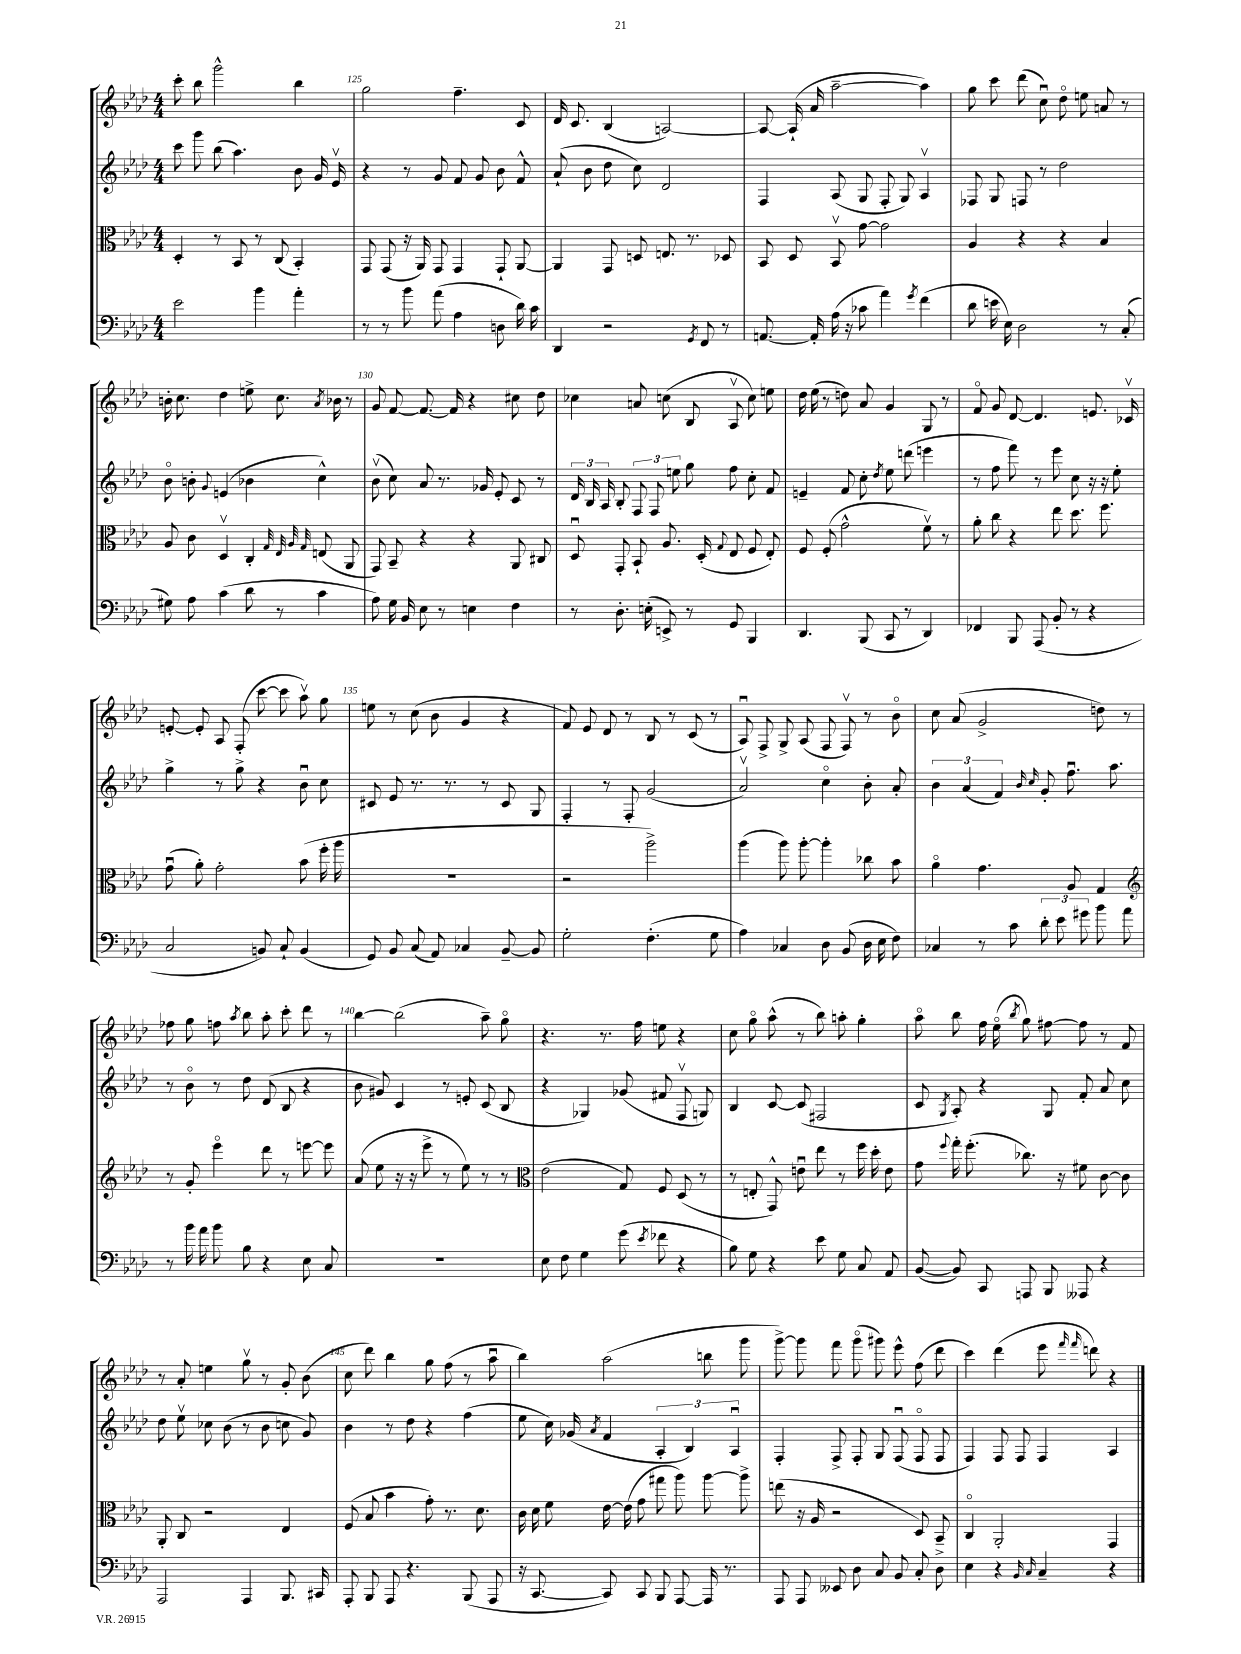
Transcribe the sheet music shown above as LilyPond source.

<<
\new StaffGroup <<
\new Staff = "s0" {
    \clef treble \key aes \major \numericTimeSignature \time 4/4
    \autoBeamOff c'''8-. bes''8 g'''2-^ bes''4 |
    g''2 f''4.-- c'8 |
    des'16 c'8. bes4( a2~) |
    a8~ a16-!( aes'16 aes''2~-- aes''4) |
    g''8 c'''8 des'''8( c''8\downbow) des''8\flageolet e''8 a'8 r8 |
    b'16-. c''8. des''4 e''8-> c''8. \acciaccatura { aes'8 } bes'16 r8 |
    g'8 f'8~ f'8.~ f'16 r4 cis''8 des''8 |
    ces''4 a'8 c''8( bes8 aes8\upbow c''8) e''8 |
    des''16 ees''16( r8 d''8) aes'8 g'4 g8 r8 |
    f'8\flageolet g'8 des'8~ des'4. e'8. ces'16\upbow |
    e'8~-. e'8-. aes8 f8-.( c'''8~ c'''8 aes''8\upbow) g''8 |
    e''8 r8 c''8( bes'8 g'4 r4 |
    f'8) ees'8 des'8 r8 bes8 r8 c'8( r8 |
    aes8\downbow) f8-> g8-> aes8( f8 f8\upbow) r8 bes'8\flageolet |
    c''8 aes'8( g'2-> d''8) r8 |
    fes''8 g''8 f''8 \acciaccatura { aes''8 } bes''8 aes''8-. c'''8-. des'''8 r8 |
    bes''4~ bes''2( aes''8--) g''8\flageolet |
    r4. r8. f''16 e''8 r4 |
    c''8 g''8\flageolet aes''8-^( r8 bes''8) a''8-. g''4-. |
    aes''8\flageolet bes''8 f''16 ees''16\flageolet( \acciaccatura { bes''8 } g''8) fis''8~ fis''8 r8 f'8 |
    r8 aes'8-. e''4 g''8\upbow r8 g'8-. bes'8( |
    c''8 des'''8) bes''4 g''8 f''8( r8 aes''8\downbow |
    bes''4) aes''2( b''8 g'''8 |
    g'''8~->) g'''8 f'''8 g'''8\flageolet( gis'''8) ees'''8-^ f''8( des'''8 |
    c'''4) des'''4( ees'''8 \grace { f'''16 f'''16 } d'''8) r4 \bar "|." |
}
\new Staff = "s1" {
    \clef treble \key aes \major \numericTimeSignature \time 4/4
    \autoBeamOff c'''8 g'''8 bes''8( aes''4.) bes'8 g'16 ees'16\upbow |
    r4 r8 g'8 f'8 g'8 bes'8 f'8-^ |
    aes'8-!( bes'8 des''8 c''8) des'2 |
    f4 aes8( g8 f8-. g8) aes4\upbow |
    fes8 g8 f8 r8 des''2 |
    bes'8\flageolet b'8-. \appoggiatura { g'8 } e'4( bes'4 c''4-^) |
    bes'8\upbow( c''8) aes'8 r8. ges'16 ees'8-. c'8 r8 |
    \tuplet 3/2 { des'16 bes16 aes16 } bes8-. \tuplet 3/2 { f8 f8 e''8 } g''8 f''8 c''8-. f'8 |
    e'4-- f'8 c''8-. \acciaccatura { des''8 } ees''8 d'''8( e'''4 |
    r8 f''8 f'''8) r8 ees'''8 c''8 r16 r16 ees''8-. |
    g''4-> r8 g''8-> r4 bes'8\downbow c''8 |
    cis'8 ees'8 r8. r8. r8 cis'8 g8 |
    f4-. r8 f8-. g'2( |
    aes'2\upbow) c''4\flageolet bes'8-. aes'8-. |
    \tuplet 3/2 { bes'4 aes'4( f'4) } \grace { bes'16 c''16 } g'8-. f''8.\downbow aes''8. |
    r8 bes'8\flageolet r8 des''8 des'8( bes8 r4 |
    bes'8 gis'8) c'4 r8 e'8-. c'8( bes8 |
    r4 ges4) ges'8( fis'8 f8\upbow g8) |
    bes4 c'8~ c'8( fis2 |
    c'8 \acciaccatura { g8 } aes8-.) r4 g8 f'8-. aes'8 c''8 |
    des''8 ees''8\upbow ces''8 bes'8( r8 bes'8 c''8 g'8) |
    bes'4 r8 des''8 r4 f''4( |
    ees''8 c''16) ges'16( \acciaccatura { aes'8 } f'4 \tuplet 3/2 { aes4-. bes4) aes4\downbow } |
    f4-. f8-> f8-. g8 f8\downbow( f8\flageolet f8 |
    f4) f8 f8 f4 aes4 \bar "|." |
}
\new Staff = "s2" {
    \clef alto \key aes \major \numericTimeSignature \time 4/4
    \autoBeamOff des4-. r8 bes,8 r8 c8( bes,4-.) |
    g,8 g,8( r16 aes,16) g,8 g,4 g,8-! aes,8~ |
    aes,4 g,8 d8 e8. r8. des8 |
    bes,8 des8 bes,8\upbow g'8~ g'2 |
    aes4 r4 r4 bes4 |
    aes8 c'8 des4\upbow c4-. \grace { g32 ees32 aes32 g32 } e8( aes,8 |
    g,8) bes,8-- r4 r4 aes,8 cis8 |
    des8\downbow g,8-. bes,8-! aes8. des16-.( \appoggiatura { g8 } ees8 f8 ees8-.) |
    f8 f8-.( g'2-^ f'8\upbow) r8 |
    aes'8-. c''8 r4 ees''8 des''8. f''8. |
    g'8\downbow( aes'8-.) g'2-. bes'8( f''16-. aes''16 |
    R1 |
    r2 aes''2->) |
    aes''4( aes''8) aes''8~-. aes''4-. ces''8 bes'8 |
    aes'4\flageolet g'4. aes8 g4 |
    \clef treble r8 g'8-. ees'''4\flageolet des'''8 r8 e'''8~ e'''8 |
    aes'8( ees''8 r16 r16 ees'''8-> r8 ees''8) r8 r8 |
    \clef alto ees'2( g8) f8 des8( r8 |
    r8 e8-. g,8-^) e'8\downbow ees''8 r8 f''16 des''16-. e'8 |
    g'8 \appoggiatura { f''8 } g''16-. f''8.-.( ces''8.) r16 fis'8 c'8~ c'8 |
    aes,8-. c8 r2 ees4 |
    f8( bes8 bes'4 g'8-.) r8. des'8. |
    c'16 des'16 f'8 ees'16~ ees'16( g'8 gis''8 aes''8) aes''8~ aes''8-> |
    e''8( r16 aes16 r2 des8) bes,8-- |
    c4\flageolet aes,2-. g,4 \bar "|." |
}
\new Staff = "s3" {
    \clef bass \key aes \major \numericTimeSignature \time 4/4
    \autoBeamOff ees'2 bes'4 aes'4-. |
    r8 r8 bes'8 aes'8( aes4 d8 des'16) c'16 |
    des,4 r2 \acciaccatura { g,8 } f,8 r8 |
    a,8.~ a,16-. aes16( r16 ces'8 aes'4) \acciaccatura { g'8 } f'4( |
    des'8 e'16 ees16) des2 r8 c8-.( |
    gis8) aes8 c'4( des'8 r8 c'4 |
    aes8) g16 bes,16 ees8 r8 e4 f4 |
    r8 des8.-. e16-.( e,8->) r8 g,8 bes,,4 |
    des,4. bes,,8( c,8 r8 des,4) |
    fes,4 bes,,8 aes,,8( bes,8-. r8 r4 |
    c2 b,8) c8-! b,4( |
    g,8) bes,8 c8( aes,8) ces4 bes,8~-- bes,8 |
    g2-. f4.-.( g8 |
    aes4) ces4 des8 bes,8( des16 ees16 f8) |
    ces4 r8 c'8 \tuplet 3/2 { des'8-. ees'8 gis'8 } bes'8 aes'8 |
    r8 bes'16 aes'16 bes'8 bes8 r4 ees8 c8 |
    R1 |
    ees8 f8 g4 g'8( \acciaccatura { ees'8 } fes'8 r4 |
    bes8) g8 r4 ees'8 g8 c8 aes,8 |
    bes,8~( bes,8) c,8 a,,8 bes,,8 aeses,,8 r4 |
    aes,,2 aes,,4 bes,,8. cis,16 |
    aes,,8-. bes,,8 aes,,8 r4. bes,,8( aes,,8 |
    r16 c,8.~ c,8) c,8 bes,,8 aes,,8~ aes,,16 r8. |
    aes,,8 aes,,8 eeses,8 des8 c8 bes,8 c8-. des8-> |
    ees4 r4 \grace { bes,16 c16 } c4-- r4 \bar "|." |
}
>>
>>
\layout { \context { \Score currentBarNumber = #124 \override BarNumber.break-visibility = ##(#f #t #t) barNumberVisibility = #(every-nth-bar-number-visible 5) } }
